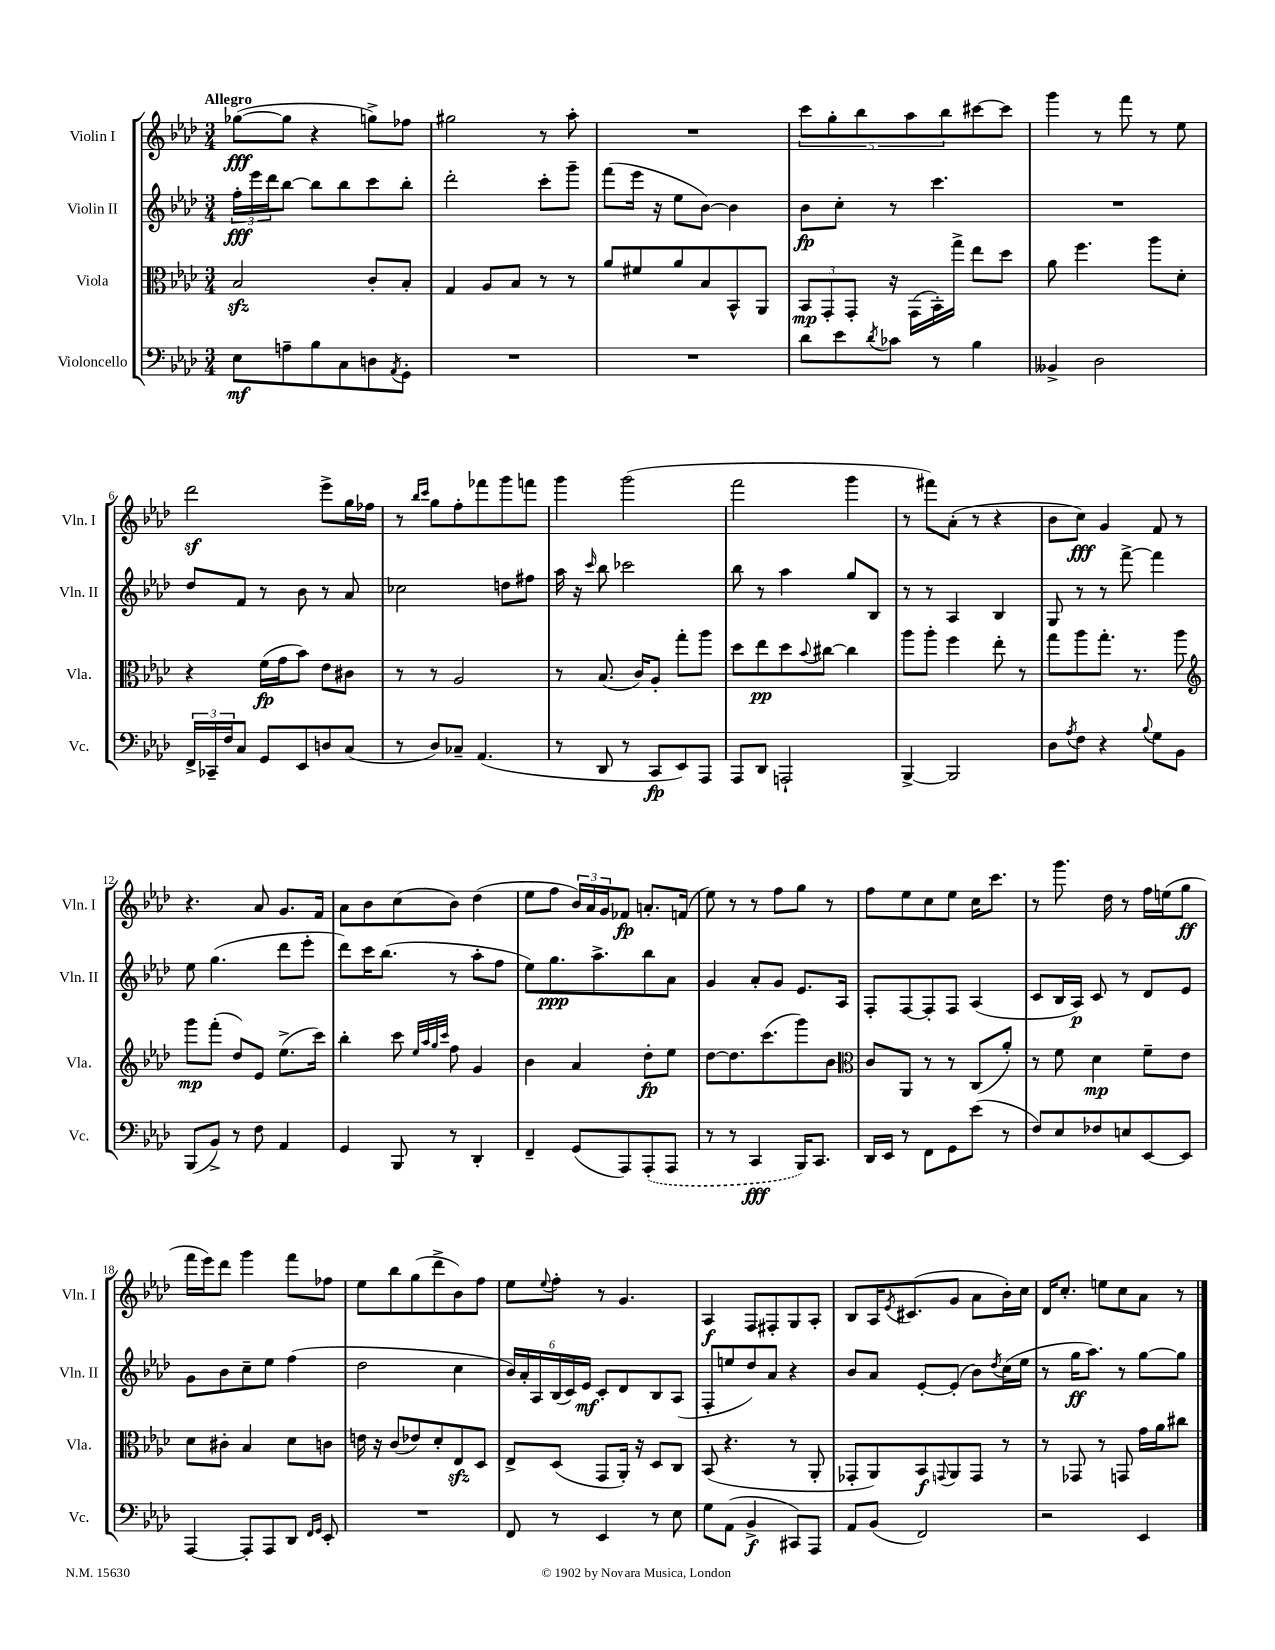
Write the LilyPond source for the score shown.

<<
\new StaffGroup <<
\new Staff = "s0" \with { instrumentName = "Violin I" shortInstrumentName = "Vln. I" } {
    \clef treble \key aes \major \numericTimeSignature \time 3/4 \tempo "Allegro"
    ges''8~\fff( ges''8 r4 g''8->) fes''8 |
    gis''2 r8 aes''8-. |
    R2. |
    \tuplet 5/4 { c'''8 g''8-. bes''8 aes''8 bes''8 } cis'''8~ cis'''8 |
    g'''4 r8 f'''8 r8 ees''8 |
    des'''2\sf ees'''8-> g''16 fes''16 |
    r8 \grace { bes''16 c'''16 } g''8 f''8-. fes'''8 g'''8 f'''8 |
    g'''4 g'''2( |
    f'''2 g'''4 |
    r8 fis'''8) aes'8-.( r8 r4 |
    bes'8 c''8\fff) g'4 f'8 r8 |
    r4. aes'8 g'8. f'16 |
    aes'8 bes'8 c''8( bes'8) des''4( |
    ees''8 f''8 \tuplet 3/2 { bes'16) aes'16 g'16 } fes'8\fp a'8.-. f'16( |
    ees''8) r8 r8 f''8 g''8 r8 |
    f''8 ees''8 c''8 ees''8 c''16 c'''8. |
    r8 g'''8. des''16 r8 f''16 e''16( g''8\ff |
    f'''16 ees'''16) des'''8 g'''4 f'''8 fes''8 |
    ees''8 bes''8 g''8( des'''8-> bes'8) f''8 |
    ees''8 \appoggiatura { ees''8 } f''8-. r8 g'4. |
    aes4\f f8 fis8-. g8 aes8-. |
    bes8 aes16 \acciaccatura { ees'8 } cis'8.( g'8 aes'8 bes'16-.) c''16 |
    des'16 c''8.-. e''8 c''8 aes'8 r8 \bar "|." |
}
\new Staff = "s1" \with { instrumentName = "Violin II" shortInstrumentName = "Vln. II" } {
    \clef treble \key aes \major \numericTimeSignature \time 3/4
    \tuplet 3/2 { f''16-.\fff ees'''16 des'''16 } bes''8~ bes''8 bes''8 c'''8 bes''8-. |
    des'''2-. c'''8-. g'''8-- |
    f'''8( ees'''16 r16 ees''8 bes'8~) bes'4 |
    bes'8\fp c''8-. r8 c'''4. |
    R2. |
    des''8 f'8 r8 bes'8 r8 aes'8 |
    ces''2 d''8 fis''8 |
    aes''16 r16 \grace { c'''16 } bes''8 ces'''2 |
    bes''8 r8 aes''4 g''8 bes8 |
    r8 r8 aes4 bes4 |
    g8 r8 r8 f'''8~-> f'''4 |
    ees''8 g''4.( des'''8 ees'''8-. |
    des'''8) c'''16 bes''8.( r8 aes''8-. f''8 |
    ees''8) g''8.\ppp aes''8.-> bes''8 aes'8 |
    g'4 aes'8-. g'8 ees'8. aes16 |
    f8-. f8~ f8-. f8 aes4( |
    c'8 bes16 aes16\p) c'8 r8 des'8 ees'8 |
    g'8 bes'8 c''8-- ees''8 f''4( |
    des''2 c''4 |
    \tuplet 6/4 { bes'16) aes'16-. aes16 bes16( c'16) ees'16\mf } c'8-. des'8 bes8 aes8( |
    f8-. e''8 des''8) aes'8 r4 |
    bes'8 aes'8 ees'8~-. ees'8-.( bes'8) \acciaccatura { des''8 } c''16( ees''16 |
    r8 g''16\ff aes''8.) r8 g''8~ g''8 \bar "|." |
}
\new Staff = "s2" \with { instrumentName = "Viola" shortInstrumentName = "Vla." } {
    \clef alto \key aes \major \numericTimeSignature \time 3/4
    bes2\sfz c'8-. bes8-. |
    g4 aes8 bes8 r8 r8 |
    aes'8 fis'8 aes'8 bes8 bes,8-^ aes,8 |
    \tuplet 3/2 { bes,8\mp g,8-. g,8-. } r16 g,16( bes,16-.) g''16-> ees''8 des''8 |
    aes'8 f''4. aes''8 des'8-. |
    r4 f'16\fp( g'16 bes'8) ees'8 cis'8 |
    r8 r8 aes2 |
    r8 bes8.( c'16) aes8-. g''8-. aes''8 |
    des''8 ees''8\pp des''8 \appoggiatura { bes'8 } cis''8~ cis''4 |
    aes''8 aes''8-. f''4 ees''8-. r8 |
    g''8 aes''8 g''8.-. r8. aes''8 |
    \clef treble g'''8\mp f'''8-.( des''8) ees'8 ees''8.->( c'''16) |
    bes''4-. c'''8 \grace { ees''32 aes''32 g''32 c'''32 } f''8 g'4 |
    bes'4 aes'4 des''8-.\fp ees''8 |
    des''8~ des''8. c'''8.( g'''8) bes'8 |
    \clef alto c'8 aes,8 r8 r8 c8( aes'8-.) |
    r8 f'8 des'4\mp f'8-- ees'8 |
    des'8 cis'8-. bes4 des'8 c'8 |
    e'16 r16 c'8( ees'8) des'8-. ees8\sfz des8 |
    ees8-> des8( g,8 aes,16-.) r16 des8 c8 |
    bes,8( r4. r8 aes,8-. |
    ges,8-. aes,8) bes,8\f \appoggiatura { g,8 } aes,8 g,8 r8 |
    r8 ges,8 r8 g,8 g'16 aes'16 cis''8 \bar "|." |
}
\new Staff = "s3" \with { instrumentName = "Violoncello" shortInstrumentName = "Vc." } {
    \clef bass \key aes \major \numericTimeSignature \time 3/4
    ees8\mf a8-- bes8 c8 d8 \acciaccatura { aes,8 } g,8-. |
    R2. |
    R2. |
    des'8 ees'8 \acciaccatura { des'8 } ces'8 r8 bes4 |
    beses,4-> des2 |
    \tuplet 3/2 { f,16-> ces,16-- f16 } c8 g,8 ees,8 d8 c8( |
    r8 des8) ces8-- aes,4.( |
    r8 des,8 r8 c,8\fp ees,8) aes,,8 |
    aes,,8 des,8 a,,2-! |
    bes,,4~-> bes,,2 |
    des8 \acciaccatura { aes8 } f8 r4 \appoggiatura { bes8 } g8 bes,8 |
    bes,,8( bes,8->) r8 f8 aes,4 |
    g,4 bes,,8 r8 des,4-. |
    f,4-- g,8( aes,,8) \once \slurDashed aes,,8-.( aes,,8 |
    r8 r8 c,4\fff bes,,16) c,8. |
    des,16 ees,16 r8 f,8 g,8 ees'8( r8 |
    f8) ees8 fes8 e8 ees,8~ ees,8 |
    aes,,4~ aes,,8-. aes,,8 des,8 \grace { f,16 g,16 } ees,8-. |
    R2. |
    f,8 r8 ees,4 r8 ees8 |
    g8 aes,8( bes,4->\f cis,8) aes,,8 |
    aes,8 bes,8( f,2) |
    r2 ees,4 \bar "|." |
}
>>
>>
